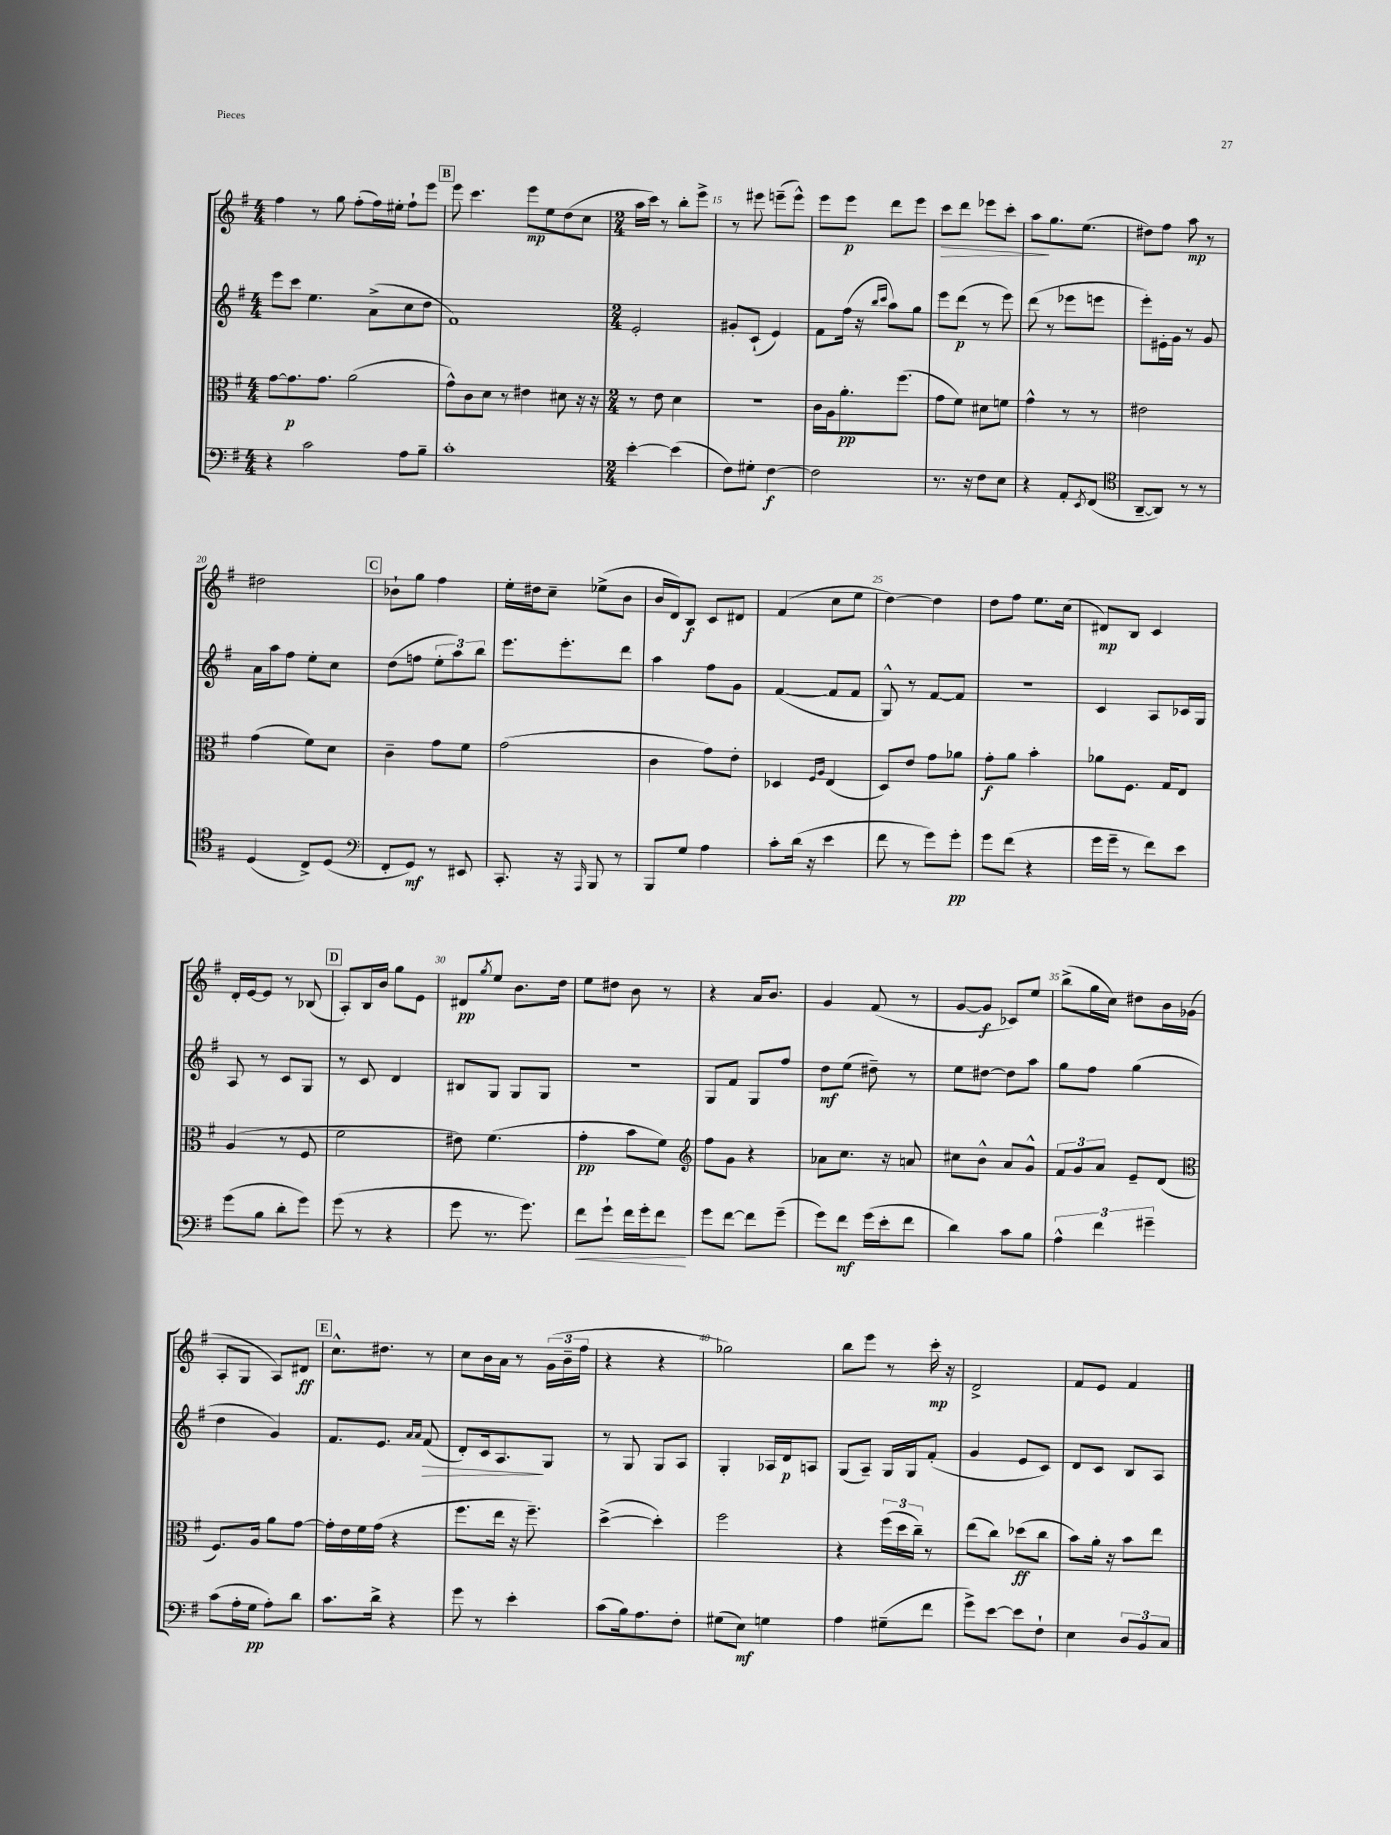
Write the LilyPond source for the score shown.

<<
\new StaffGroup <<
\new Staff = "s0" {
    \clef treble \key g \major \numericTimeSignature \time 4/4
    fis''4 r8 g''8 fis''8-.( fis''16) eis''16-. fis''8-! e'''8 |
    \mark \markup { \box "B" } e'''8 c'''4. e'''8\mp e''8 d''8( c''8 |
    \numericTimeSignature \time 2/4 a''16 c'''16) r8 b''8-. e'''8-> |
    r8 eis'''8 e'''8--( e'''8-^) |
    e'''8 e'''8\p d'''8 e'''8 |
    c'''8\> d'''8 ees'''8 c'''8-. |
    a''8\! g''8. e''8.( |
    dis''8) fis''8 a''8\mp r8 |
    dis''2 |
    \mark \markup { \box "C" } bes'8-! g''8 fis''4 |
    e''16-. dis''16 c''8-- ees''8->( b'8 |
    b'16 d'16) b8\f c'8 dis'8 |
    fis'4( c''8 e''8 |
    d''4~) d''4 |
    d''8 fis''8 e''8. c''16( |
    dis'8\mp) b8 c'4 |
    d'16-. e'16~ e'8 r8 bes8( |
    \mark \markup { \box "D" } a8-.) b16 b'16 g''8 e'8 |
    dis'8\pp \acciaccatura { g''8 } e''8 b'8. d''16 |
    e''8 dis''8 b'8 r8 |
    r4 a'16 b'8. |
    g'4 fis'8( r8 |
    g'8~ g'8\f ces'8) e''8 |
    b''8->( g''16 c''16) dis''8 b'16 ges'16( |
    a8-. g8 a8) dis'8\ff |
    \mark \markup { \box "E" } c''8.-^ dis''8. r8 |
    c''8 b'16 a'16 r8 \tuplet 3/2 { g'16( b'16-- fis''16 } |
    r4 r4 |
    ges''2) |
    b''8 e'''8 r8 c'''16-.\mp r16 |
    d'2-> |
    fis'8 e'8 fis'4 \bar "|." |
}
\new Staff = "s1" {
    \clef treble \key g \major \numericTimeSignature \time 4/4
    e'''8 c'''8 e''4. a'8->( c''8 d''8 |
    \mark \markup { \box "B" } fis'1) |
    \numericTimeSignature \time 2/4 e'2-. |
    gis'8-. c'8-!( e'4) |
    fis'8 fis''16( r16 \grace { b''16 c'''16 } a''8) g''8 |
    e'''8 d'''8\p( r8 e'''8) |
    d'''8( r8 ees'''8 e'''8 |
    e'''8-.) eis'16-. g'16 r8 g'8 |
    a'16 a''16 fis''8 e''8-. c''8 |
    \mark \markup { \box "C" } d''8( f''8 \tuplet 3/2 { e''8-. a''8) b''8 } |
    e'''8. e'''8.-. d'''8 |
    a''4 fis''8 g'8 |
    fis'4~( fis'8 fis'8 |
    g8-^) r8 fis'8~ fis'8 |
    R2 |
    c'4 a8 ces'16 g16 |
    a8 r8 c'8 g8 |
    \mark \markup { \box "D" } r8 c'8 d'4 |
    bis8 g8 g8 g8 |
    r2 |
    g8 fis'8 g8 fis''8 |
    d''8\mf e''8( dis''8--) r8 |
    e''8 dis''8~ dis''8 a''8 |
    g''8 fis''8 g''4( |
    d''4 g'4) |
    \mark \markup { \box "E" } fis'8. e'8. \grace { a'16 a'16 } fis'8\>( |
    d'8-.) c'16 a8.\! g8 |
    r8 g8 g8 a8 |
    g4-. aes16 d'16\p a8 |
    g8( a8--) g16 g16 fis'8-.( |
    g'4 e'8 c'8) |
    d'8 c'8 b8 a8 \bar "|." |
}
\new Staff = "s2" {
    \clef alto \key g \major \numericTimeSignature \time 4/4
    g'8~ g'8.\p g'8. a'2( |
    \mark \markup { \box "B" } g'8-^) c'8 d'8 r8 eis'4 dis'8 r16 r16 |
    \numericTimeSignature \time 2/4 r8 e'8 d'4 |
    R2 |
    c'16 a16 a'8.-.\pp fis''8.( |
    g'8 fis'8) dis'8 f'8 |
    g'4-^ r8 r8 |
    eis'2 |
    g'4( fis'8) d'8 |
    \mark \markup { \box "C" } c'4-- g'8 fis'8 |
    g'2( |
    c'4 g'8) e'8-. |
    des4 \grace { fis16 a16 } e4( |
    d8) e'8 g'8 aes'8 |
    g'8-.\f a'8 b'4-. |
    aes'8 fis8. g16 e8 |
    a4( r8 fis8 |
    \mark \markup { \box "D" } fis'2 |
    eis'8) fis'4.( |
    g'4-.\pp b'8 fis'8) |
    \clef treble fis''8 g'8 r4 |
    aes'8 c''8. r16 a'8 |
    cis''8 b'8-^ a'8 g'8-^ |
    \tuplet 3/2 { fis'8 g'8 a'8 } e'8-- d'8( |
    \clef alto fis8.) a16 a'8 g'8~ |
    \mark \markup { \box "E" } g'16-. e'16 fis'16 g'16( r4 |
    fis''8. e''16 r16 fis''8.--) |
    d''4~->( d''4-.) |
    fis''2 |
    r4 \tuplet 3/2 { fis''16( d''16 c''16--) } r8 |
    e''8( c''8) des''8\ff( c''8 |
    b'8) a'16-. r16 b'8 e''8 \bar "|." |
}
\new Staff = "s3" {
    \clef bass \key g \major \numericTimeSignature \time 4/4
    r4 c'2 a8 b8-- |
    \mark \markup { \box "B" } c'1-. |
    \numericTimeSignature \time 2/4 e'4~-. e'4( |
    fis8) gis8-. fis4~\f |
    fis2 |
    r8. r16 fis8 e8 |
    r4 a,8-. \acciaccatura { e,8 } fis,8( |
    \clef tenor a,8~-- a,8) r8 r8 |
    d4( c8->) d8( |
    \mark \markup { \box "C" } \clef bass fis,8-. g,8\mf) r8 eis,8 |
    c,8.-. r16 \grace { a,,16 } b,,8 r8 |
    b,,8 g8 a4 |
    c'8-. d'16( r16 e'4 |
    fis'8 r8 g'8) g'8-.\pp |
    g'8 fis'8( r4 |
    g'16 g'16-- r8 fis'8) e'8 |
    g'8( b8 d'8-. g'8) |
    \mark \markup { \box "D" } g'8( r8 r4 |
    g'8 r8. g'8.) |
    fis'8\< g'8-! fis'16 g'16-. fis'8\! |
    g'8 fis'8~ fis'8 g'8--( |
    g'8) fis'8\mf g'16( e'16-. fis'8 |
    d'4) c'8 b8 |
    \tuplet 3/2 { a4-^ fis'4 gis'4-- } |
    c'8( a16-. g16\pp a8-.) d'8 |
    \mark \markup { \box "E" } c'8. d'16-> r4 |
    g'8 r8 e'4-. |
    c'8( b16) a8. fis8-. |
    gis8( e8\mf) g4 |
    a4 gis8--( fis'8 |
    g'8->) e'8~ e'8 fis8-! |
    e4 \tuplet 3/2 { d8 b,8 c8 } \bar "|." |
}
>>
>>
\layout { \context { \Score currentBarNumber = #12 \override BarNumber.break-visibility = ##(#f #t #t) barNumberVisibility = #(every-nth-bar-number-visible 5) } }
